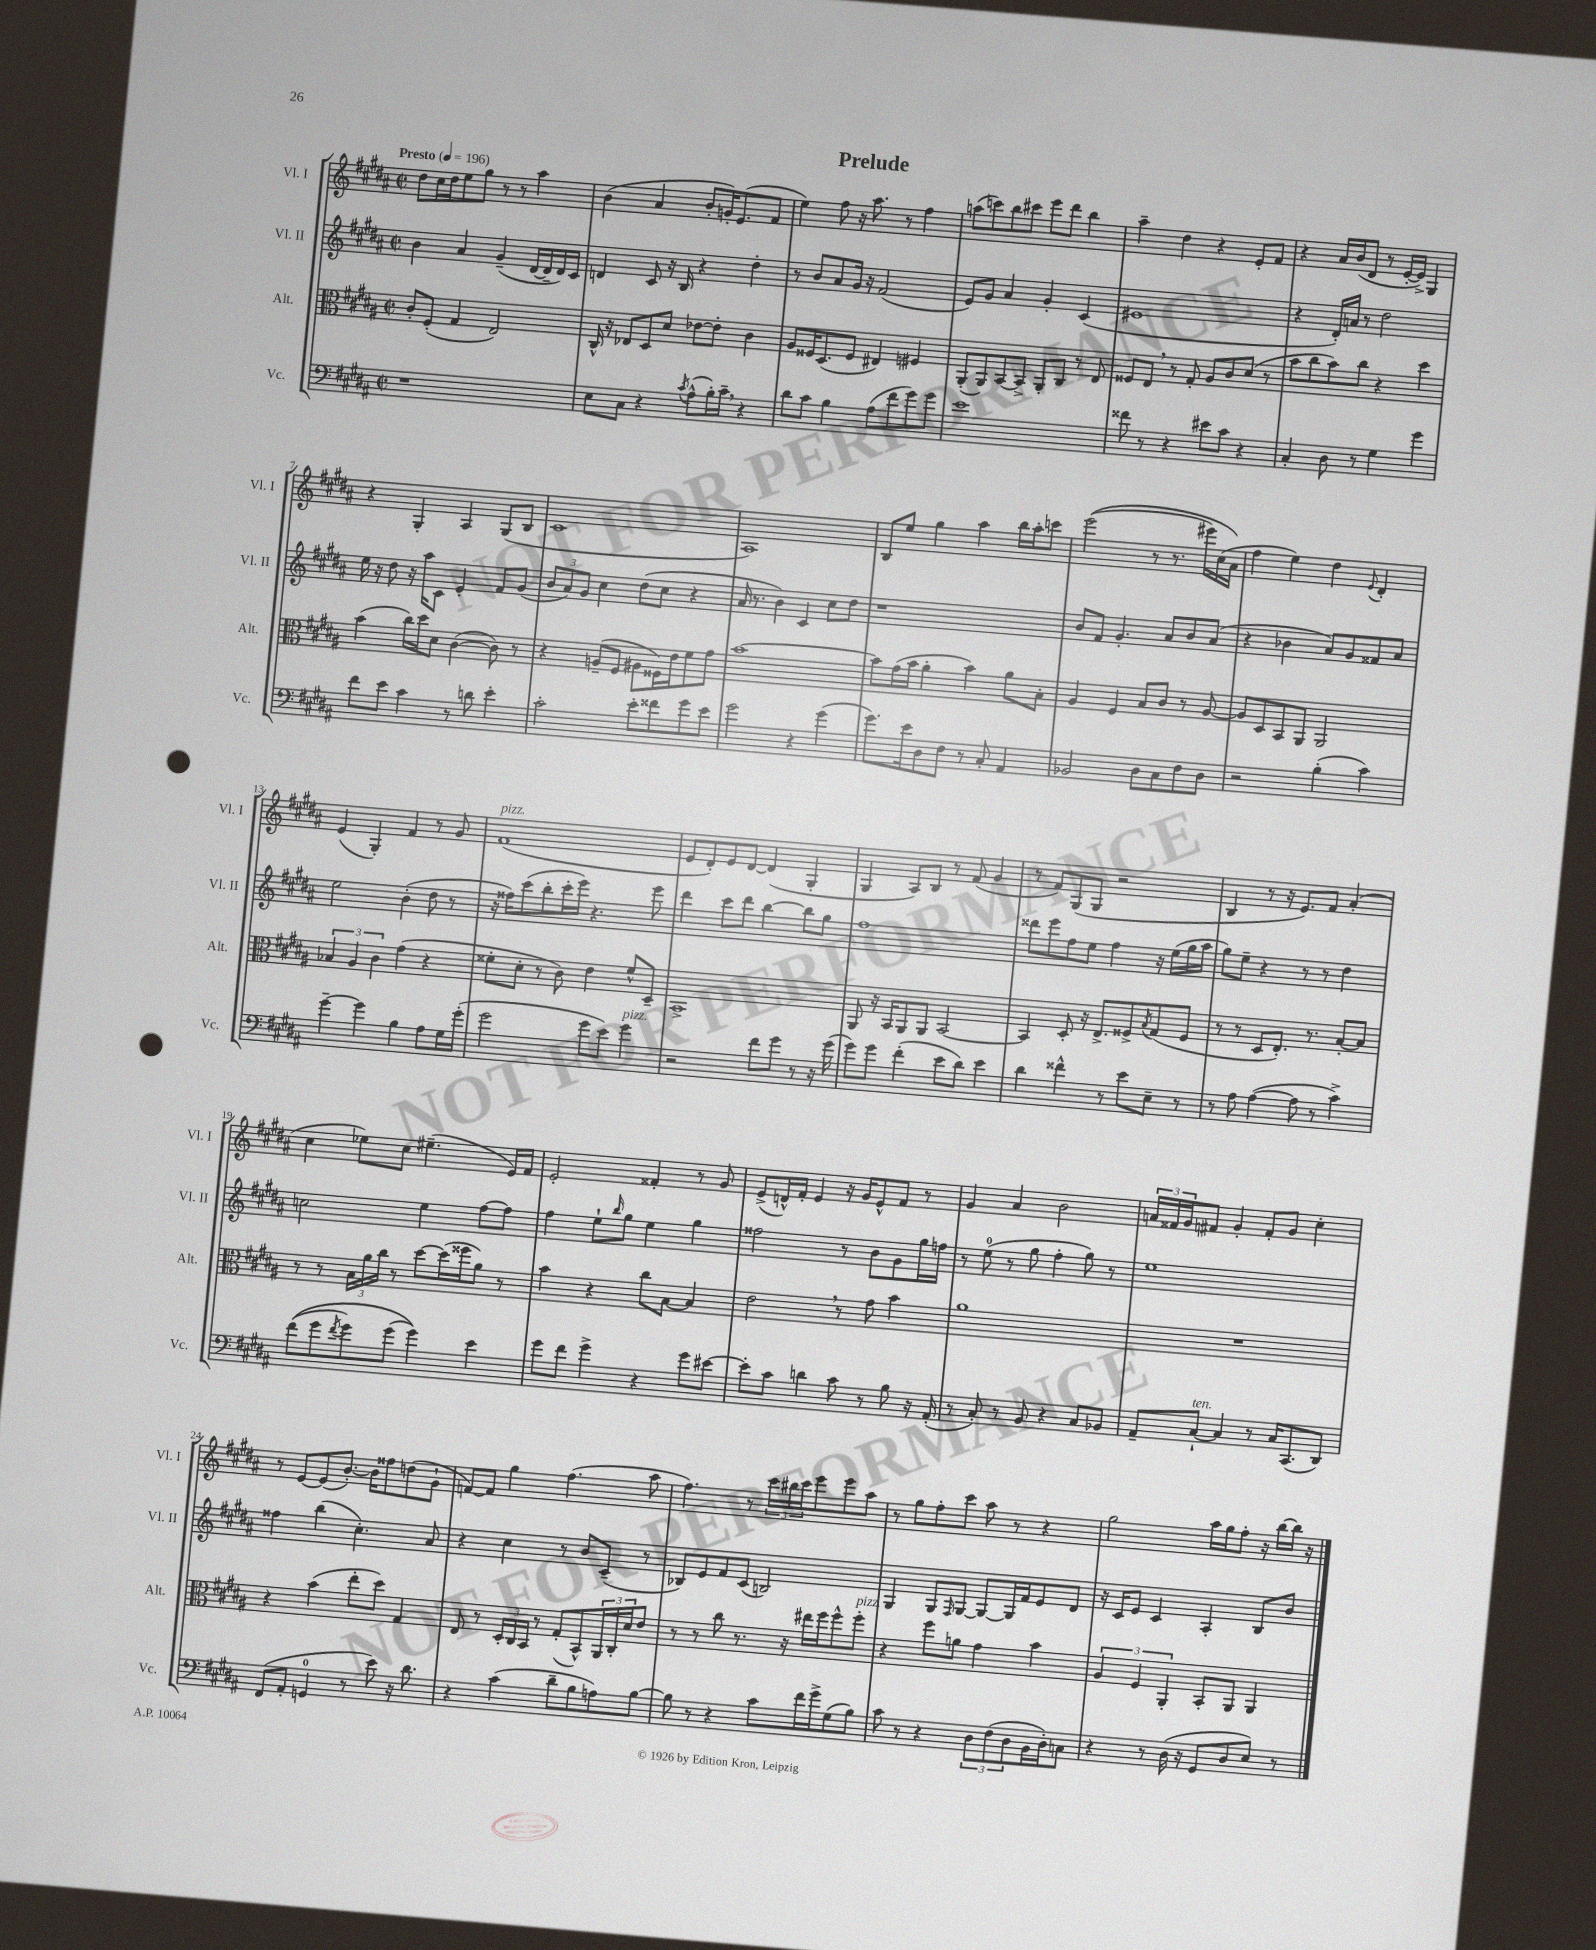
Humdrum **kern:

**kern	**kern	**kern	**kern
*part4	*part3	*part2	*part1
*staff4	*staff3	*staff2	*staff1
*I"Vc.	*I"Alt.	*I"Vl. II	*I"Vl. I
*I'Vc.	*I'Alt.	*I'Vl. II	*I'Vl. I
*clefF4	*clefC3	*clefG2	*clefG2
*k[f#c#g#d#a#]	*k[f#c#g#d#a#]	*k[f#c#g#d#a#]	*k[f#c#g#d#a#]
*M2/2	*M2/2	*M2/2	*M2/2
*met(c|)	*met(c|)	*met(c|)	*met(c|)
*MM196	*MM196	*MM196	*MM196
=1	=1	=1	=1
!	!	!	!LO:TX:a:B:t=Presto
1r	8c#'/L	4b\	8dd#\L
.	(8F#'/J	.	16cc#\L
.	.	.	16dd#\J
.	4G#/	4a#/	8ee\
.	.	.	8gg#\J
.	2E/)	(4g#~/	8r
.	.	.	8r
.	.	[16d#/LL	4aa#\
.	.	16d#~/]	.
.	.	16d#/)	.
.	.	16c#/JJ	.
=2	=2	=2	=2
8E\L	16C#^^/	4dn/	(4b\
.	16r	.	.
8C#\J	8E-X/L	.	.
4r	8D#/	8c#/	4a#/
.	8d#/J	16r	.
.	.	16B/	.
8qc#/	.	.	.
(8A#^^\L	[8e-X\L	4r	8b'/L
16B'\L)	8e-'\J]	.	16gn'/K)
16c#~,\JJ	.	.	(8.e/
4r	4c#\	4dd#'\	.
.	.	.	8f#/J
=3	=3	=3	=3
8d#\L	8A#/L	8r	4ee\)
8c#\J	16F##X/K	8b/L	.
.	(8.D#/	.	.
4B\	.	8a#/	8ff#\
.	8F##/J	16g#/Jk	16r
.	.	16r	8.aa#\
(8A#\L	4E#X/)	(2f#/	.
8f#\	.	.	8r
8g#\)	4F#X/	.	4ff#\
8g#\J	.	.	.
=4	=4	=4	=4
1e	(8AA#'/L	8e/L)	(8aan\L
.	8AA#/)	8g#/J	8cccn\)
.	[8BB/	4a#/	8bb\
.	8BB^/J]	.	8ccc#X\J
.	8AA#'/L	4g#'/	8eee\L
.	8C#/J	.	8ddd#\J
.	8r	(4c#/	4bb\
.	8E/	.	.
=5	=5	=5	=5
8f##X\	8F##X/L	1e#X	4aa#~\
8r	8E,/J	.	.
4r	8r	.	4dd#\
.	8G#'/	.	.
8e#X\L	8A#/L	.	4r
8c#\J	8c#/	.	.
4r	(8d#/J	.	8e'/L
.	8r	.	8f#/J
=6	=6	=6	=6
4C#'/	8b\L	4r	4r
.	8cc#\	.	.
8D#\	8b\)	16d#'/LL)	16a#/LL
.	.	16an/JJ	(16b/J
8r	8cc#\J	8r	8d#/J
4G#\	4r	2dd#\	8r
.	.	.	[16e'/LL
.	.	.	16e^/JJ])
4g#\	4dd#\	.	4G#/
!!LO:LB:g=z
=7	=7	=7	=7
8f#\L	(4b\	16ee\	4r
.	.	16r	.
8e\J	.	8dd#\	.
4c#\	16cc#\LL)	16r	4G#'/
.	16dd#\J	16aa#\KL	.
.	8d#\J	8c#\J	.
8r	([4c#\	4e'/	4A#/
8dn\	.	.	.
4e'\	8c#\])	8f#/L	(8G#/L
.	8r	(8g#/J	8B/J
=8	=8	=8	=8
2c#'\	4r	12b/L	1c#
.	.	12a#/)	.
.	.	12g#/J	.
.	(8An~/L	4cc#\	.
.	8F#/J	.	.
8e'\L	8A#X\L	(8dd#\L	.
8f##X\	16F##X\L)	8cc#\J	.
.	16e\J	.	.
8g#\	8f#\	4r	.
8e\J	8g#\J	.	.
=9	=9	=9	=9
2g#\	[1b	16a#/	1A#)
.	.	8.r	.
.	.	4b\)	.
4r	.	4c#/	.
(4g#\	.	8cc#\L	.
.	.	8dd#\J	.
=10	=10	=10	=10
8.g#\L)	8b\L]	1r	8B/L
.	(16g#\L	.	8ee/J
16e\k	16b\JJ	.	.
8D#\	4a#'\	.	4gg#\
8F#\J	.	.	.
8r	4b\)	.	4aa#\
8C#'/	.	.	.
4AA#/	8a#\L	.	16bb\LL
.	.	.	16aa#'\J
.	8B'\J	.	8cccn\J
=11	=11	=11	=11
2BB-X/	4A#/	8b/L	((2eee\
.	.	8f#/J	.
.	4F#/	4.g#'/	.
8D#\L	8B/L	.	8r
8C#\	8c#/J	8a#/L	8.r
8F#\	8r	8b/	.
.	.	.	16eee#X\LL)
8D#\J	[8A#/	(8a#/J	(16cc#\
.	.	.	16a#\JJ)
=12	=12	=12	=12
2r	8A#/L]	4r	4ff#\
.	8D#/	.	.
.	8BB/	4b-X\	4ee\)
.	8AA#/J	.	.
(4B'\	2AA#/	8a#/L)	4dd#\
.	.	8g#/	.
.	.	.	8qqe/
4c#\)	.	8f##X/	4d#'/
.	.	8a#/J	.
!!LO:LB:g=z
=13	=13	=13	=13
[4g#~\	6B-X/	2ee\	(4e/
.	6A#/	.	.
4g#\]	.	.	4G#'/)
.	6c#\	.	.
4B\	(4g#\	(4b'\	4f#/
8A#\L	4r	8dd#\	8r
16G#\L	.	8r	8g#/
(16g#'\JJ	.	.	.
=14	=14	=14	=14
!	!	!	!LO:TX:a:i:t=pizz.
2g#\	8f##X'\L	16r	(1f#
.	.	16ff##X\KL)	.
.	8d#'\J	(8ccc#\	.
.	8r	8bb'\	.
.	8c#\)	16ccc#'\L	.
.	.	16eee\JJ)	.
8g#\L	4e\	4.r	.
8e\J)	.	.	.
!LO:TX:a:i:t=pizz.	!	!	!
4g#\	8f##^^/L	.	.
.	8D#~/J	8eee\	.
=15	=15	=15	=15
2r	1BB^	4ddd#\	8e/L
.	.	.	8d#'/)
.	.	8ccc#\L	8e/
.	.	8ddd#\J	[8d#/J
8f#\L	.	[4bb\	(4d#/]
8g#\J	.	.	.
8r	.	8bb\L]	4G#'/
16r	.	8gg#\J	.
(16g#\	.	.	.
=16	=16	=16	=16
8g#\L)	8AA#/	1ff#	4G#/
8g#\J	16r	.	.
.	16BB/KL	.	.
(4f#'\	8AA#/	.	8A#/L)
.	8AA#/J	.	8B/J
8e\L	[2BB/	.	8r
8d#\J)	.	.	(8f#/
4e\	.	.	4g#/
=17	=17	=17	=17
4d#\	4BB/]	8ddd##X\L	8r
.	.	8eee\	8f#/L)
4f##X^^\	8D#'/	8ff#\	(8G#/
.	16r	8ee\J	8G#/J
.	8.E^/L	.	.
8r	.	4ff#\	2r
8e\L	8F##X^/	.	.
.	8qB/	.	.
8E~\J	(8G#/	16r	.
.	.	(16ee\LL	.
8r	8F##/J	16gg#\	.
.	.	16aa#\JJ	.
=18	=18	=18	=18
8r	8r	8gg#\L)	4B/
8A#\	8r	8ee~\J	.
([4A#\	8D#/L	4r	8r
.	8.E'/J)	.	16r
.	.	.	8.e/L)
8A#\]	.	8r	.
.	8.r	.	.
8r	.	8r	8f#/J
4c#^\)	[8B'/L	4dd#\	(4a#'/
.	8B/J]	.	.
!!LO:LB:g=z
=19	=19	=19	=19
((8f#\L	8r	2ccn\	4cc#\
8g#\	8r	.	.
8qf#/	.	.	.
8g#\)	24B\LL	.	8ee-X\L)
.	24a#\	.	.
.	24cc#\JJ	.	.
(8g#\J	8r	.	8cc#\J
4g#\))	[8dd#\L	4ee\	(4.ee#X~\
.	(16dd#\L]	.	.
.	16ff##X\J	.	.
4e\	8a#\J)	[8ff#\L	.
.	8r	8ff#\J]	16e/LL)
.	.	.	16f#/JJ
=20	=20	=20	=20
8g#\L	4b\	4ff#\	2e'/
8f#\J	.	.	.
4g#^\	4r	8ee`\L	.
.	.	16qqbb/	.
.	.	8gg#\J	.
4r	8cc#\L	4ee\	4f##X'/
.	[8B\J	.	.
8g#\L	4B/]	4gg#\	8r
[8e#X\J	.	.	8g#/
=21	=21	=21	=21
8e#'\L]	2e,\	2ff##X\	(8e^/L
8c#\J	.	.	16dn^^/L)
.	.	.	16f#'/JJ
4dn\	.	.	4e/
8c#\	8r	8r	16r
.	.	.	16g#/KL
8r	8g#\	8b\L	8e^^/
8B\	4b\	8g#\	8f#/J
16r	.	16gg#\L	8r
(16AA#'/	.	16ffn\JJ	.
=22	=22	=22	=22
8r	1a#	8r	4g#/
8C#'/)	.	(8ee\	.
8r	.	8r	4a#/
8BB/	.	8gg#\	.
4r	.	4ff#'\	2b\
8C#/L	.	8gg#\)	.
8BB-X/J	.	8r	.
=23	=23	=23	=23
8AA#~/L	1r	1ee	24an/LL
.	.	.	24f##X/
.	.	.	24g#/J
!LO:TX:a:i:t=ten.	!	!	!
[8C#`/J	.	.	8f#X/J
4C#/]	.	.	4g#'/
8r	.	.	8f#'/L
16C#/KL	.	.	8g#/J
(8.CC#/	.	.	.
.	.	.	4cc#'\
8DD#/J)	.	.	.
!!LO:LB:g=z
=24	=24	=24	=24
(8FF#/L	4r	4ff##X\	8r
8AA#'/J	.	.	[8e/L
4GGn/	(4b\	(4bb\	(8e/]
.	.	.	[8.b'/J)
8r	8ee'\L	4.cc#'\)	.
.	.	.	16b\KL]
8e\)	8dd#\J)	.	8ff##X\
16r	4G#/	.	(8ddn\
8.d#\	.	.	.
.	.	8a#/	8g#`\J
=25	=25	=25	=25
4r	8E/	4r	[8fn/L)
.	8r	.	8f/J]
(4c#\	24D#'/LL	4cc#\	4gg#\
.	24C#/	.	.
.	24BB/JJ	.	.
.	8r	.	.
8d#~\L	(8G#'/L	8r	(4.ff#\
8B\	8BB^^/)	8b/L	.
8An\)	24AA#/L	(8c#~/J	.
.	24C#'/	.	.
.	24d#/J	.	.
[8B\J	8e/J	8r	8aa#\
=26	=26	=26	=26
8B\]	8r	8B-X/L)	4.ff#\)
8r	8r	8e/	.
4r	8cc#\	8f#/	.
.	8.r	(8c#/J	8r
8c#\L	.	2Bn/)	24ccc#\LL
.	.	.	24bb#X\
.	16r	.	.
.	.	.	24ccc#\J
16f#\L	16ee#X\LL	.	8eee\
16g#^\J	16ff#\J	.	.
(8G#\	8ff#^^\	.	8eee\
!	!LO:TX:a:i:t=pizz.	!	!
8B\J)	8ff#'\J	.	8aa#\J
=27	=27	=27	=27
8c#\	4r	4G#/	8r
8r	.	.	8gg#\L
4r	8ff#\L	8G#/L	8ff#'\
.	.	16qqF#/	.
.	8an\J	[8G#/J	8ccc#\J
12D#\L	4g#\	8G#/L_	8aa#\
(12F#\	.	.	.
.	.	16G#/L]	8r
12D#\	.	.	.
.	.	16f#/J	.
16BB\L	4b\	8e/	4r
16D#'\J)	.	.	.
8Cn\J	.	8d#/J	.
=28	=28	=28	=28
4r	6A#/	16r	2gg#\
.	.	16c#/KL	.
.	.	8e/J	.
.	6F#/	.	.
8r	.	4c#/	.
.	6AA#'/	.	.
(16D#\	.	.	.
16r	.	.	.
8GG#/L	8BB'/L	4A#'/	16aa#\LL
.	.	.	16gg#\J
8D#/	8AA#/J	.	8ff#'\J
8E/J)	4AA#/	8B/L	16r
.	.	.	[16bb\LL
8r	.	8b/J	16bb\JJ]
.	.	.	16r
==	==	==	==
*-	*-	*-	*-
